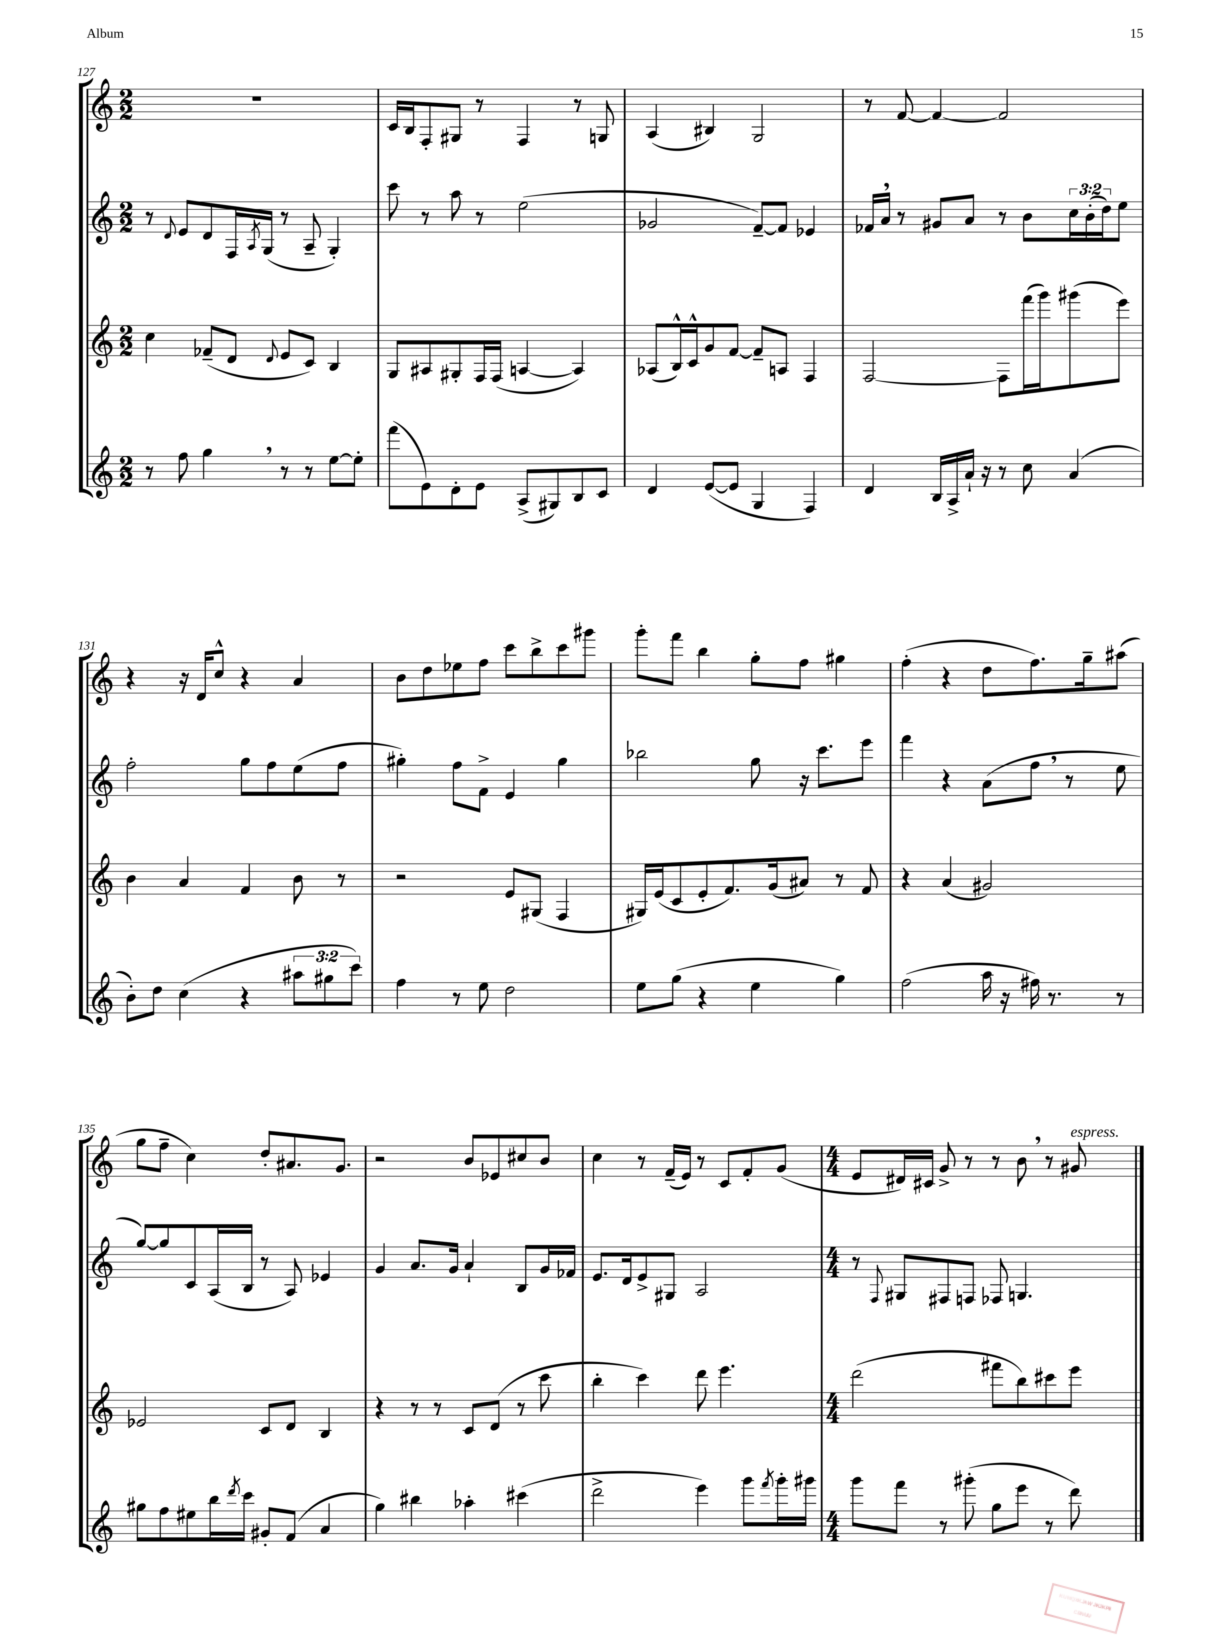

**kern	**kern	**kern	**kern
*staff4	*staff3	*staff2	*staff1
*clefG2	*clefG2	*clefG2	*clefG2
*k[]	*k[]	*k[]	*k[]
*M2/2	*M2/2	*M2/2	*M2/2
8r	4cc	8r	1r
.	.	8qqd	.
8ff	.	8e	.
4gg	(8f-~	8d	.
.	8d	16F	.
.	.	8qA	.
.	.	(16G	.
.	8qqd	.	.
8r	8e	8r	.
8r	8c)	8A~	.
[8ee	4B	4G')	.
8ee']	.	.	.
=	=	=	=
(8fff	8G	8ccc	16c
.	.	.	16B
8e)	8A#	8r	8F'
8d'	8G#'	8aa	8G#
8e	16F	8r	8r
.	(16F	.	.
(8A^	[4A	(2ee	4F
8G#)	.	.	.
8B	4A])	.	8r
8c	.	.	8G
=	=	=	=
4d	(8A-	2g-	(4A
.	16B^^)	.	.
.	16c^^	.	.
([8e	8g	.	4B#)
8e]	[8f	.	.
4G	8f~]	[8f~)	2G
.	8A	8f]	.
4F)	4F	4e-	.
=	=	=	=
4d	[2F	16f-	8r
.	.	16a	.
.	.	8r	[8f
16B	.	8g#	4f_
16A^	.	.	.
16a`	.	8a	.
16r	.	.	.
8r	8F]	8r	2f]
8cc	(16fff	8b	.
.	16ggg)	.	.
(4a	(8ggg#	24cc	.
.	.	(24b'	.
.	.	24dd)	.
.	8eee)	8ee	.
=	=	=	=
8b')	4b	2ff'	4r
8dd	.	.	.
(4cc	4a	.	16r
.	.	.	16d
.	.	.	8cc^^
4r	4f	8gg	4r
.	.	8ff	.
12aa#	8b	(8ee	4a
12gg#	.	.	.
.	8r	8ff	.
12ccc)	.	.	.
=	=	=	=
4ff	2r	4gg#')	8b
.	.	.	8dd
8r	.	8ff	8ee-
8ee	.	8f^	8ff
2dd	8e	4e	8ccc
.	(8G#	.	8bb^
.	4F	4gg#	8ccc
.	.	.	8ggg#
=	=	=	=
8ee	16G#)	2bb-	8ggg'
.	(16e	.	.
(8gg	8c	.	8fff
4r	8e'	.	4bb
.	8.f)	.	.
4ee	.	8gg	8gg'
.	(16g	.	.
.	8a#)	16r	8ff
.	.	8.ccc	.
4gg)	8r	.	4gg#
.	8f	8eee	.
=	=	=	=
(2ff	4r	4fff	(4ff'
.	(4a	4r	4r
16aa	2g#)	(8a	8dd
16r	.	.	.
16ff#)	.	8ff	8.ff)
8.r	.	.	.
.	.	8r	.
.	.	.	16gg~
8r	.	8ee	(8aa#
=	=	=	=
8gg#	2e-	[8gg)	8gg
8ff	.	8gg]	8ff~
8ee#	.	8c	4cc)
16bb	.	(16A	.
8qddd	.	.	.
16ccc	.	16B	.
8g#'	8c	8r	8dd'
(8f	8d	8A)	8.a#
4a	4B	4e-	.
.	.	.	8.g
=	=	=	=
4gg)	4r	4g	2r
4bb#	8r	8.a	.
.	8r	.	.
.	.	16g	.
4aa-'	8c	4a`	8b
.	(8d	.	8e-
(4ccc#	8r	8B	8cc#
.	8ccc	16g	8b
.	.	16f-	.
=	=	=	=
2ddd^	4bb'	8.e	4cc
.	.	16d	.
.	4ccc)	8e^	8r
.	.	8G#	(16f~
.	.	.	16e)
4eee)	8ddd	2A	8r
.	4.eee	.	8c
8ggg	.	.	8f'
8qfff	.	.	.
16ggg'	.	.	(8g
16ggg#	.	.	.
=	=	=	=
*M4/4	*M4/4	*M4/4	*M4/4
8ggg	(2ddd	8r	8e
.	.	8qqF	.
8fff	.	8G#	16d#)
.	.	.	16c#
8r	.	8F#	8g^
(8ggg#'	.	8F	8r
8gg	8fff#	8F-	8r
8eee	8bb)	4.G	8b
8r	8ccc#	.	8r
8ddd)	8eee	.	8g#
==	==	==	==
*-	*-	*-	*-
